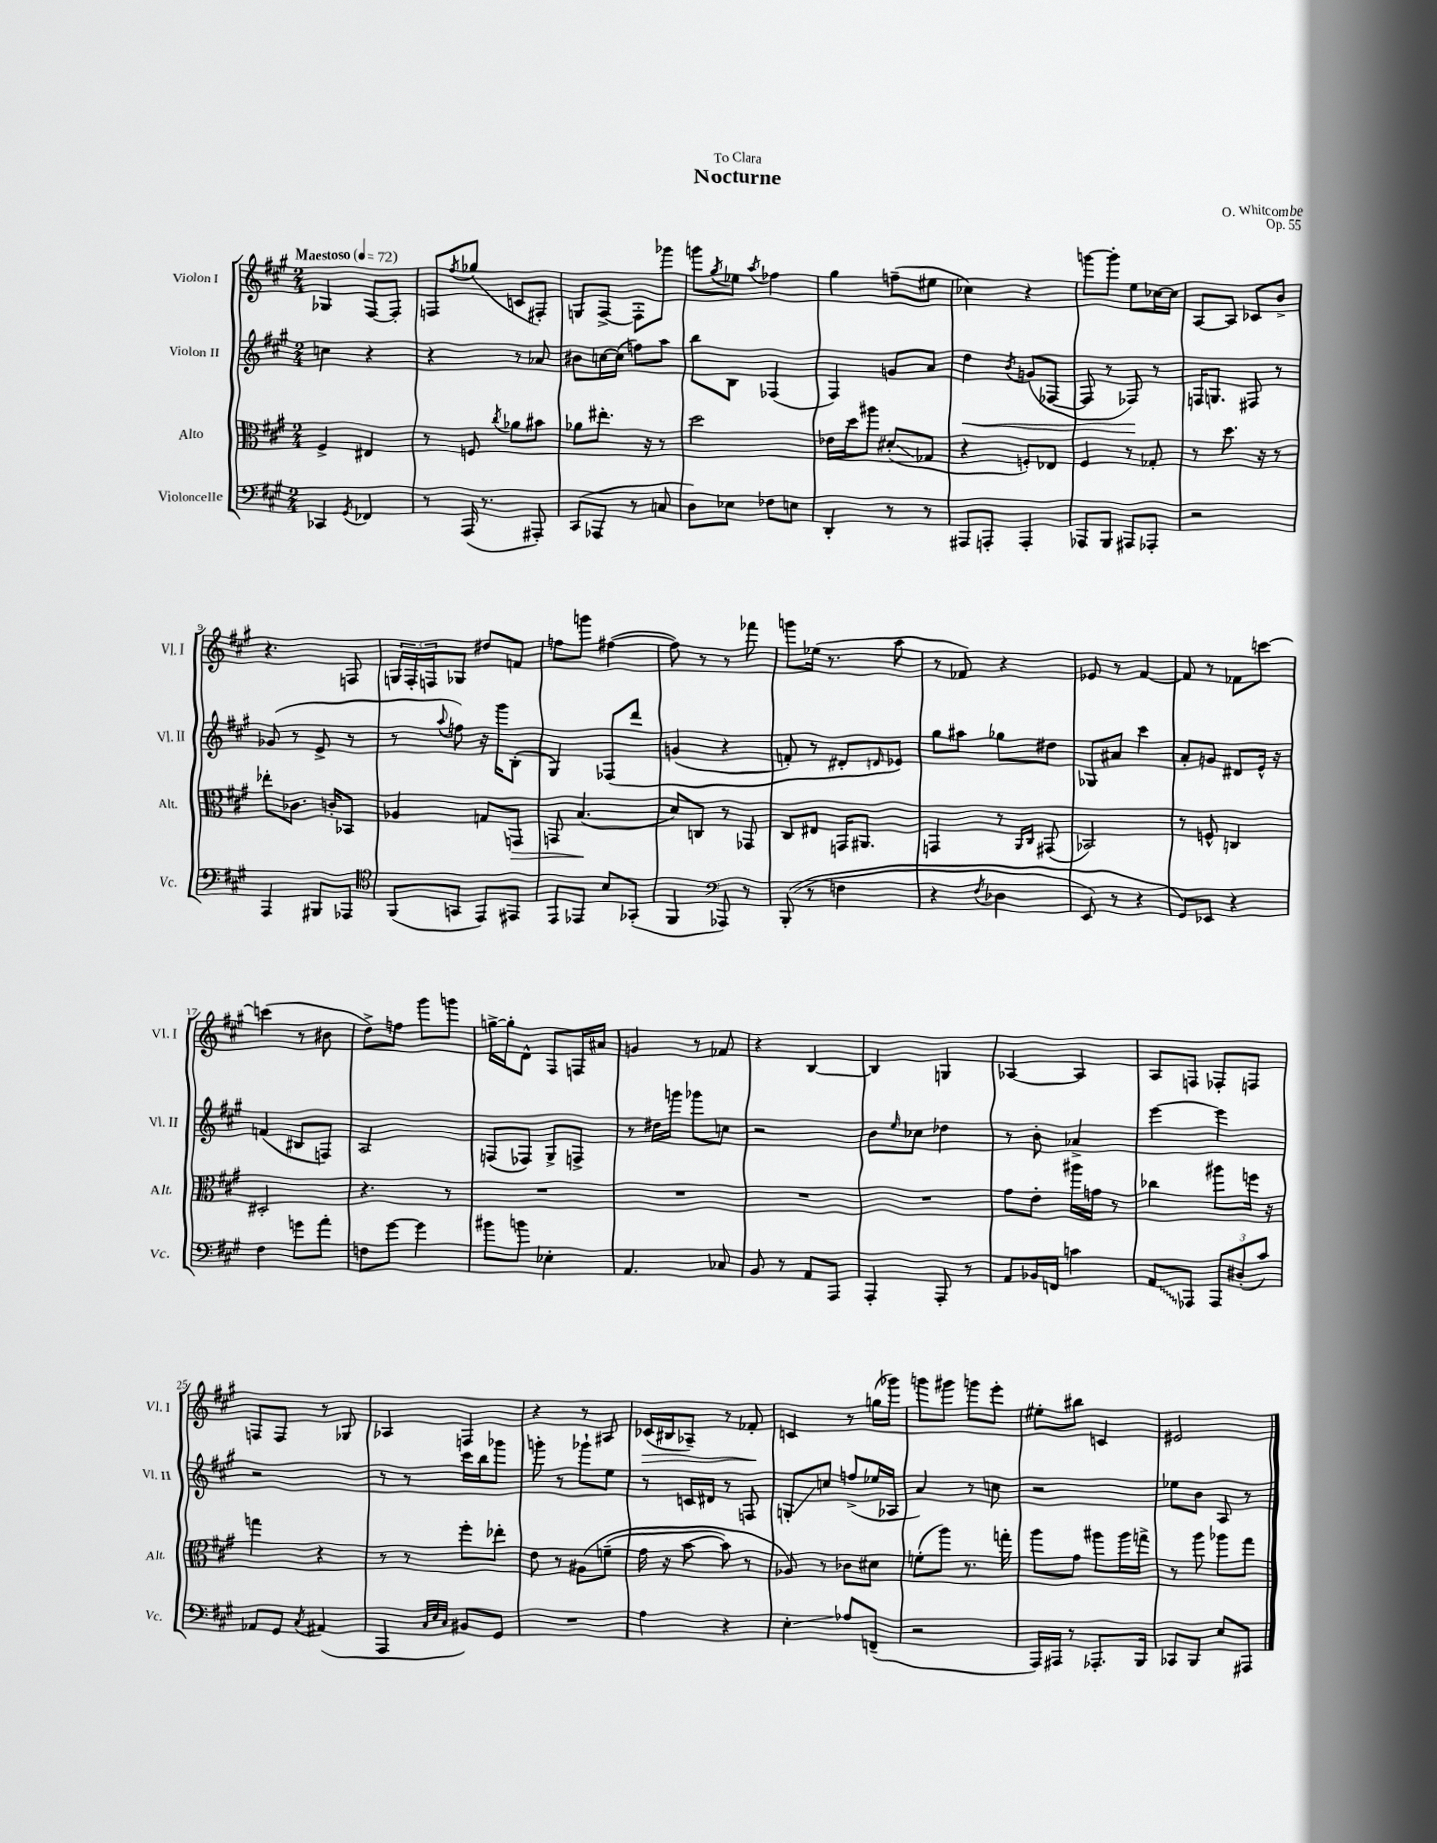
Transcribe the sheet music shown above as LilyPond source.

\header { title = "Nocturne" composer = "O. Whitcombe" dedication = "To Clara" opus = "Op. 55" }
<<
\new StaffGroup <<
\new Staff = "s0" \with { instrumentName = "Violon I" shortInstrumentName = "Vl. I" } {
    \clef treble \key a \major \numericTimeSignature \time 2/4 \tempo "Maestoso" 4 = 72
    ges4 fis8~ fis8-. |
    f8 \acciaccatura { fis''8 } ges''8( c'8 fis8-.) |
    g8 fis8~-> fis8-. ges'''8 |
    g'''8 \acciaccatura { gis''8 } ees''8 \acciaccatura { a''8 } fes''4 |
    gis''4 f''8--( eis''8 |
    ces''4) r4 |
    g'''8~ g'''8-. e''8 ces''16~ ces''16 |
    a8~ a8 ces'8 b'8-> |
    r4. f8 |
    \tuplet 3/2 { g16 fis16-. f16 } ges8 dis''8 f'8 |
    f''8 g'''8 fis''4~( |
    fis''8) r8 r8 fes'''8 |
    g'''8 ees''16( r8. a''8 |
    r8 fes'8) r4 |
    ees'8 r8 fis'4~ |
    fis'8 r8 fes'8 c'''8~ |
    c'''4( r8 bis'8 |
    d''8->) f''8 gis'''8 g'''8 |
    g''16~-> g''16-. d'8-^ fis8 f16 ais'16 |
    g'4 r8 fes'8 |
    r4 b4~ |
    b4 g4 |
    aes4~ aes4 |
    a8 f8 fes8-. f8 |
    f8 f8 r8 ges8 |
    aes4 f4 |
    r4 r8 ais8 |
    ces'16\>( bis16 aes8--) r8 fes'8-.\! |
    c'4 r8 g''16( ges'''16) |
    g'''8 gis'''8 g'''8 e'''8-. |
    eis''8-. bis''8 c'4 |
    eis'2 \bar "|." |
}
\new Staff = "s1" \with { instrumentName = "Violon II" shortInstrumentName = "Vl. II" } {
    \clef treble \key a \major \numericTimeSignature \time 2/4
    c''4 r4 |
    r4 r8 aes'8 |
    bis'8 c''16~ c''16( f''8) a''8 |
    b''8 b8 fes4( |
    fis4) g'8 a'8 |
    d''4\< \acciaccatura { b'8 } g'8( fes8~ |
    fes8 r8 fes8\!) r8 |
    f16 g8. fis8 r8 |
    ges'8( r8 e'8-> r8 |
    r8 \appoggiatura { a''8 } f''8) r16 gis'''16 b8-.( |
    gis4) fes8\( d'''8 |
    g'4( r4 |
    f'8-.) r8 dis'8-. \grace { d'16 } ees'8\) |
    gis''8 ais''8 ges''8 dis''8 |
    ges8 ais'8 cis'''4 |
    a'8-. g'8 dis'8 e'16-^ r16 |
    f'4( bis8 f8) |
    a2 |
    f8( fes8) gis8-> f8-> |
    r8 dis''16 g'''16 ges'''8 c''8 |
    r2 |
    b'8 \grace { e''16 } ces''8 des''4 |
    r8 b'8-. aes'4-> |
    e'''4~ e'''4 |
    r2 |
    r8 r8 cis'''16 b''16 ges'''8 |
    g'''8-. r8 ges'''8-! e''8 |
    r8 c'16 dis'16 r8 f8 |
    g8-.\glissando c''8 f''8->( ees''16 aes16 |
    a'4) r8 c''8 |
    r2 |
    ees''8 b'8 a8 r8 \bar "|." |
}
\new Staff = "s2" \with { instrumentName = "Alto" shortInstrumentName = "Alt." } {
    \clef alto \key a \major \numericTimeSignature \time 2/4
    fis4-> eis4 |
    r8 f8 \acciaccatura { cis''8 } aes'8 bis'8 |
    aes'8 eis''8.-. r16 r8 |
    d''2 |
    ees'16 d''16 ais''8 dis'8-.\glissando( ges8 |
    r4 f8-.) ees8 |
    fis4 r8 ges8-. |
    r8 d''8. r16 r8 |
    ees''8-. ces'8. c'16-. bes,8 |
    aes4 g8 g,8\> |
    g,8 b4.\!( |
    d'8) c8 r8 ges,8 |
    cis8 eis8 g,16 ais,8. |
    g,4 r8 \grace { a,16 cis16 } gis,8( |
    bes,2) |
    r8 f8-^ c4 |
    dis2-. |
    r4. r8 |
    R2 |
    R2 |
    R2 |
    R2 |
    gis'8 e'8-. ais''16 g'16 r8 |
    ces''4 ais''8 f''16 r16 |
    g''4 r4 |
    r8 r8 fis''8-. ees''8-. |
    e'8 r8 ais8\( f'8--( |
    gis'16 r16 b'8~ b'8) r8 |
    aes8\) r8 ces'8 dis'8 |
    f'8-.( a''8) r8. g''16-. |
    a''8 gis'8 ais''8 ais''16 g''16-> |
    r8 a''8 aes''8 gis''8 \bar "|." |
}
\new Staff = "s3" \with { instrumentName = "Violoncelle" shortInstrumentName = "Vc." } {
    \clef bass \key a \major \numericTimeSignature \time 2/4
    ces,4 \acciaccatura { gis,8 } fes,4 |
    r8 a,,16( r8. ais,,8-.) |
    cis,8( aes,,8 r8 c8 |
    d8) ees8 fes8 e8 |
    d,4-. r8 r8 |
    ais,,8 a,,8-. a,,4-. |
    aes,,8 b,,8 ais,,8 aes,,8-. |
    r2 |
    a,,4 bis,,8 aes,,8 |
    \clef tenor fis,8( g,8 e,8) eis,8 |
    e,8 ees,8 b8 ges,8-.( |
    fis,4 \clef bass aes,,8) r8 |
    b,,8-.(\( r8 f4 |
    r4 \acciaccatura { fis8 } des4 |
    e,8) r8 r4 |
    gis,8\) ees,8 r4 |
    fis4 g'8 a'8-. |
    f8 gis'8~ gis'4 |
    bis'8 b'8 ees4-. |
    a,4. ces8 |
    b,8 r8 a,8 a,,8 |
    a,,4-. a,,8-. r8 |
    a,8 bes,16 f,16 c'4 |
    \once \override Glissando.style = #'zigzag a,8\glissando aes,,8 \tuplet 3/2 { aes,,8 dis8-.( cis'8) } |
    aes,8 gis,8 \acciaccatura { cis8 } ais,4( |
    a,,4 \grace { cis32 e32 cis32 } bis,8) gis,8 |
    R2 |
    a4 r4 |
    e4-.\glissando aes8 f,8--( |
    r2 |
    a,,16) ais,,16 r8 aes,,8.-. b,,16 |
    ces,8 b,,8 e8 ais,,8 \bar "|." |
}
>>
>>
